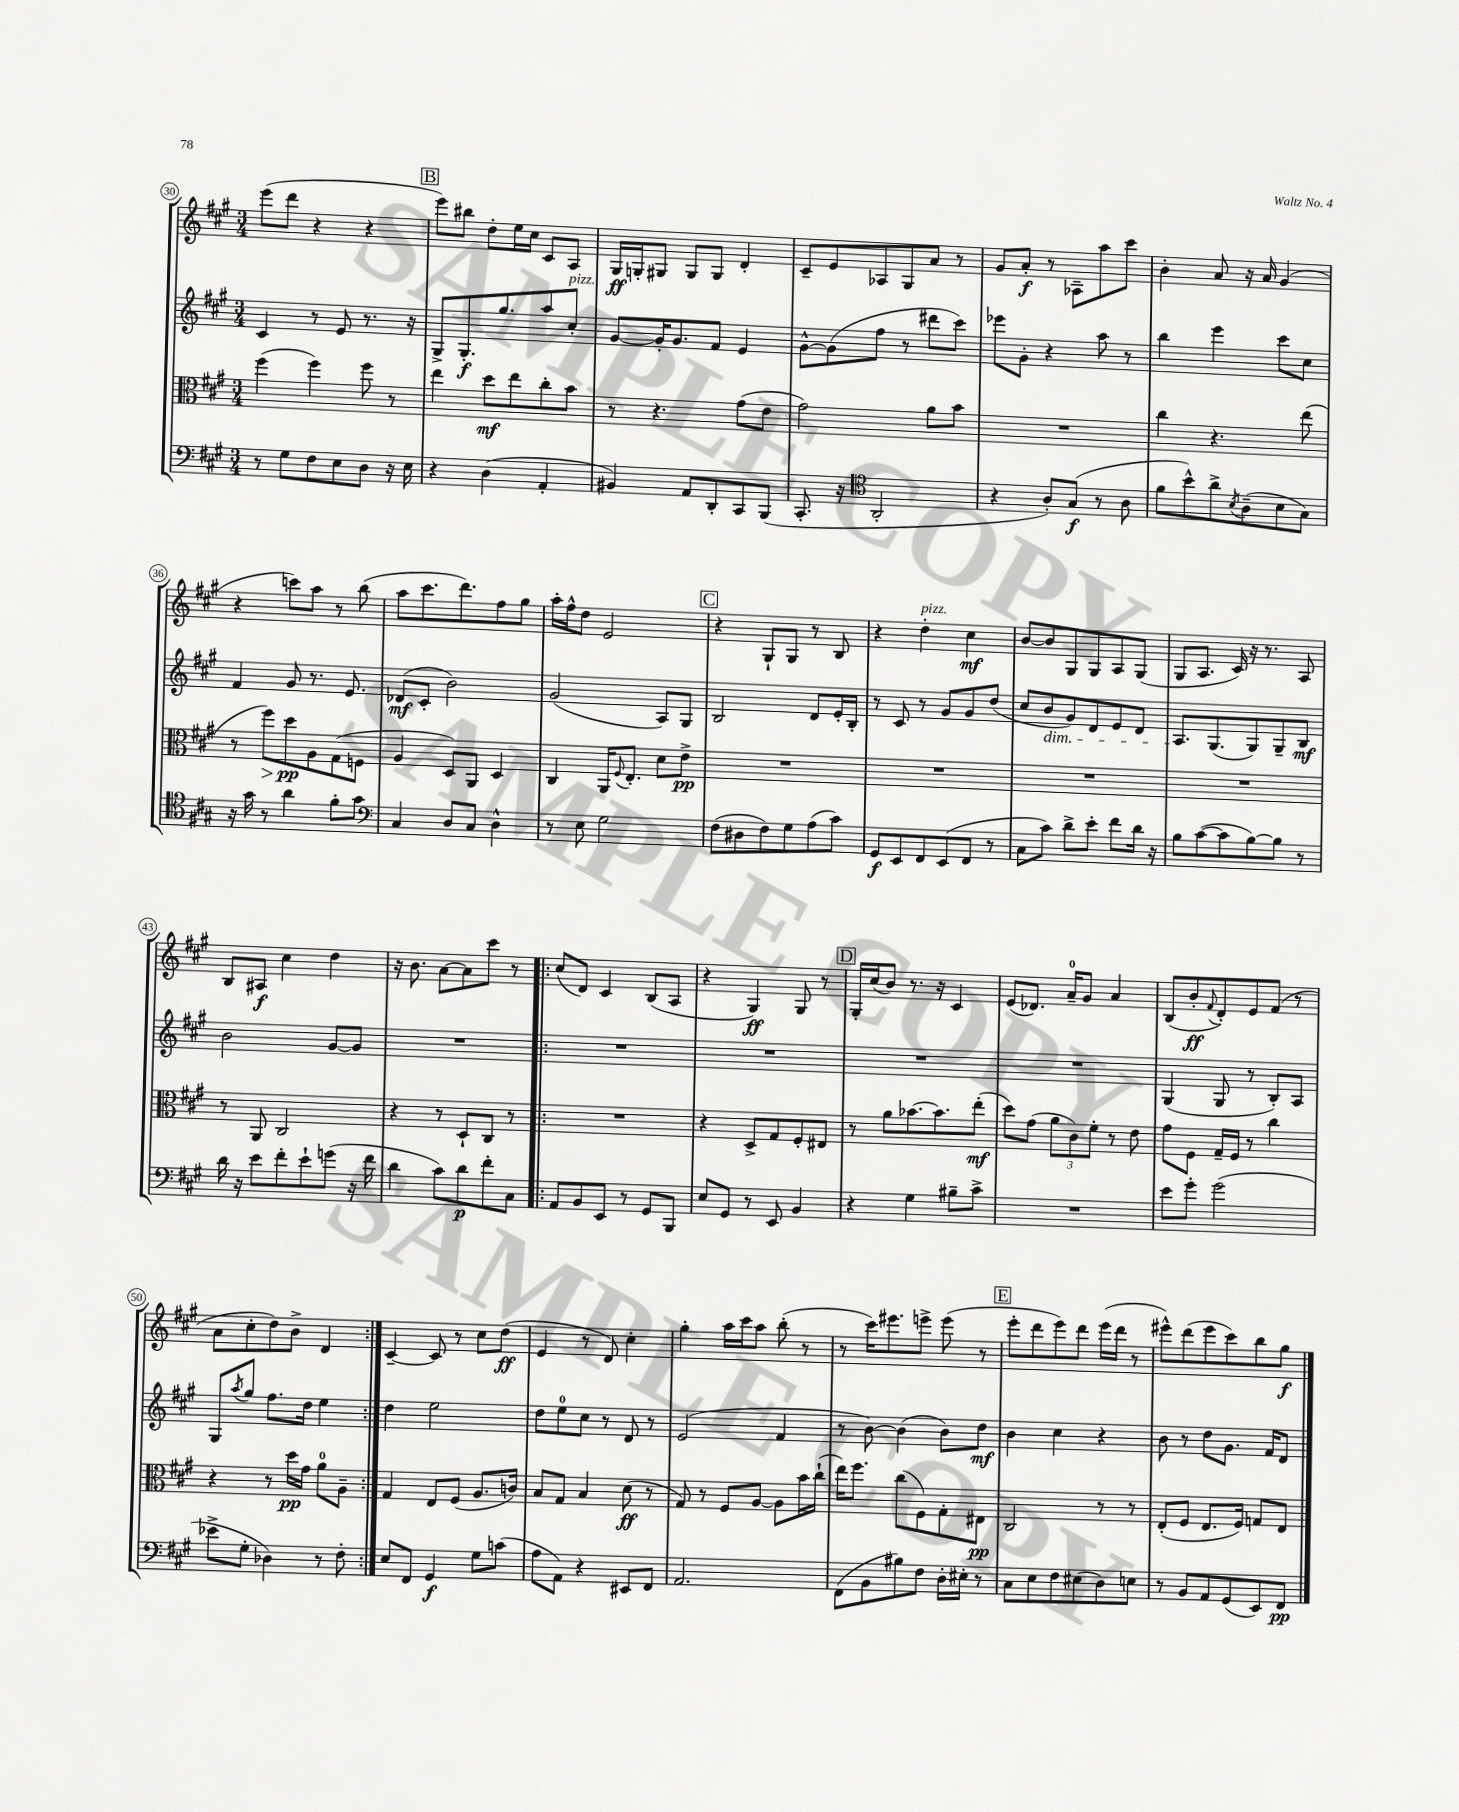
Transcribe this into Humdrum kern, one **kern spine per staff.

**kern	**dynam	**kern	**dynam	**kern	**dynam	**kern	**dynam
*part4	*part4	*part3	*part3	*part2	*part2	*part1	*part1
*staff4	*staff4	*staff3	*staff3	*staff2	*staff2	*staff1	*staff1
*clefF4	*	*clefC3	*	*clefG2	*	*clefG2	*
*k[f#c#g#]	*	*k[f#c#g#]	*	*k[f#c#g#]	*	*k[f#c#g#]	*
*M3/4	*	*M3/4	*	*M3/4	*	*M3/4	*
=30	=30	=30	=30	=30	=30	=30	=30
8r	.	(4ff#\	.	4c#/	.	(8eee\L	.
8G#\L	.	.	.	.	.	8ddd\J	.
8F#\	.	4ff#\)	.	8r	.	4r	.
8E\	.	.	.	8e/	.	.	.
8D\J	.	8ff#\	.	8.r	.	4r	.
16r	.	8r	.	.	.	.	.
16E\	.	.	.	16r	.	.	.
!!LO:REH:place=s1:t=B
=31	=31	=31	=31	=31	=31	=31	=31
4r	.	4ee\	.	8G#^/L	.	8eee\L)	.
.	.	.	.	8.G#'/	f	8bb#X\J	.
(4D\	.	8dd\L	mf	.	.	8dd'\L	.
.	.	.	.	8.gg#/	.	.	.
.	.	8ee\	.	.	.	16ee\L	.
.	.	.	.	.	.	16cc#\JJ	.
4AA'/	.	8cc#'\	.	8aa/	.	8c#/L	.
!	!	!	!	!LO:TX:a:i:t=pizz.	!	!	!
.	.	8b\J	.	8cc#'/J	.	8A/J	.
=32	=32	=32	=32	=32	=32	=32	=32
4BB#X/)	.	8r	.	[8g#/L	.	16G#/LL	ff
.	.	.	.	.	.	16Gn'/J	.
.	.	4.r	.	16g#'/K]	.	8G#X/J	.
.	.	.	.	8.g#/	.	.	.
8AA/L	.	.	.	.	.	8G#/L	.
8DD'/	.	.	.	8f#/J	.	8G#/J	.
8CC#/	.	(8g#\L	.	4e/	.	4d'/	.
(8BBB/J	.	8e\J	.	.	.	.	.
=33	=33	=33	=33	=33	=33	=33	=33
8.CC#'/	.	2g#\)	.	[8g#^^\L	.	8c#~/L	.
.	.	.	.	(8g#\]	.	8e/	.
16r	.	.	.	.	.	.	.
*clefC4	*	*	*	*	*	*	*
2AA'/	.	.	.	8ff#\J	.	8A-X/	.
.	.	.	.	8r	.	8G#/	.
.	.	8a\L	.	8ddd#X\L	.	8a/J	.
.	.	8b\J	.	8ccc#\J)	.	8r	.
=34	=34	=34	=34	=34	=34	=34	=34
4r	.	2.r	.	8eee-X\L	.	8g#/L	.
.	.	.	.	8g#'\J	.	8a'/J	f
8A'/L)	.	.	.	4r	.	8r	.
(8G#/J	f	.	.	.	.	8A-X~\L	.
8r	.	.	.	8aa\	.	8aa\	.
8A\	.	.	.	8r	.	8ccc#\J	.
=35	=35	=35	=35	=35	=35	=35	=35
8f#\L	.	4cc#\	.	4bb\	.	4b'\	.
8b^^\)	.	.	.	.	.	.	.
8a^\	.	4.r	.	4eee\	.	8a/	.
8qB/	.	.	.	.	.	.	.
(8A~\	.	.	.	.	.	16r	.
.	.	.	.	.	.	16a/	.
8B\	.	.	.	8ccc#\L	.	(4g#/	.
8G#\J)	.	(8ee\	.	8cc#\J	.	.	.
!!LO:LB:g=z
=36	=36	=36	=36	=36	=36	=36	=36
16r	.	8r	.	4f#/	.	4r	.
16g#\	.	.	.	.	.	.	.
!	!	!	!LO:HP:b	!	!	!	!
8r	.	8ff#\L)	>	.	.	.	.
4a\	.	8dd\	pp	8g#/	.	8cccn\L)	.
.	.	8A\	]	8.r	.	8aa\J	.
8f#'\L	.	(8G#\	.	.	.	8r	.
.	.	.	.	8.e/	.	.	.
8g#\J	.	8Fn\J	.	.	.	(8bb\	.
=37	=37	=37	=37	=37	=37	=37	=37
*clefF4	*	*	*	*	*	*	*
4C#/	.	4A/	.	(8d-X/L	mf	8aa\L	.
.	.	.	.	8c#'/J	.	8.ccc#\	.
8D/L	.	8D/L)	.	2b\)	.	.	.
.	.	.	.	.	.	8.ddd\)	.
8C#/J	.	8AA/J	.	.	.	.	.
4D^^\	.	4D/	.	.	.	8ff#\	.
.	.	.	.	.	.	8gg#\J	.
=38	=38	=38	=38	=38	=38	=38	=38
8r	.	4C#/	.	(2g#/	.	16aa'\LL	.
.	.	.	.	.	.	16ff#^^\J	.
8E\	.	.	.	.	.	8dd\J	.
2G#\	.	16AA/KL	.	.	.	2e/	.
.	.	8qqF#/	.	.	.	.	.
.	.	8.E'/J	.	.	.	.	.
.	.	8d\L	.	8A/L)	.	.	.
.	.	8e^\J	pp	8G#/J	.	.	.
!!LO:REH:place=s1:t=C
=39	=39	=39	=39	=39	=39	=39	=39
(8F#\L	.	2.r	.	2B/	.	4r	.
8D#X\	.	.	.	.	.	.	.
8F#\)	.	.	.	.	.	8G#`/L	.
8G#\	.	.	.	.	.	8G#/J	.
(8A\	.	.	.	8d/L	.	8r	.
8c#\J)	.	.	.	16e'/L	.	8B/	.
.	.	.	.	16B'/JJ	.	.	.
=40	=40	=40	=40	=40	=40	=40	=40
8GG#/L	f	2.r	.	8r	.	4r	.
8EE/	.	.	.	8c#/	.	.	.
!	!	!	!	!	!	!LO:TX:a:i:t=pizz.	!
8FF#/	.	.	.	8r	.	4dd'\	.
(8EE/	.	.	.	8g#/L	.	.	.
8FF#/J	.	.	.	8g#/	.	4cc#\	mf
8r	.	.	.	(8dd/J	.	.	.
=41	=41	=41	=41	=41	=41	=41	=41
8C#\L	.	2.r	.	8cc#/L	.	[8b/L	.
!	!	!	!	!LO:TX:b:i:t=dim.	!	!	!
8c#\J)	.	.	.	8b/	.	8b/]	.
8d^\L	.	.	.	8g#/)	.	8G#/	.
8e'\J	.	.	.	8d/	.	8G#/	.
8f#\L	.	.	.	8e/	.	8A/	.
16d\Jk	.	.	.	8d/J	.	(8G#/J	.
16r	.	.	.	.	.	.	.
=42	=42	=42	=42	=42	=42	=42	=42
8B\L	.	2.r	.	8.A/L	.	8G#/L	.
([8c#\	.	.	.	.	.	8.A/J	.
.	.	.	.	(8.G#/	.	.	.
8c#\]	.	.	.	.	.	.	.
.	.	.	.	.	.	16c#/)	.
[8B\)	.	.	.	8G#/)	.	16r	.
.	.	.	.	.	.	8.r	.
8B\J]	.	.	.	8G#~/	.	.	.
8r	.	.	.	8B/J	mf	8A/	.
!!LO:LB:g=z
=43	=43	=43	=43	=43	=43	=43	=43
16d\	.	8r	.	2b\	.	8B/L	.
16r	.	.	.	.	.	.	.
8e\L	.	8AA/	.	.	.	8A#X/J	f
8f#'\	.	2C#/	.	.	.	4cc#\	.
8e`\	.	.	.	.	.	.	.
(8gn\J	.	.	.	[8g#/L	.	4dd\	.
16r	.	.	.	8g#/J]	.	.	.
16f#\	.	.	.	.	.	.	.
=44	=44	=44	=44	=44	=44	=44	=44
4d\	.	4r	.	2.r	.	16r	.
.	.	.	.	.	.	8.b\	.
8c#\L)	.	8r	.	.	.	[8a\L	.
8d\	p	8D`/L	.	.	.	8a\]	.
8f#'\	.	8C#/J	.	.	.	8ccc#\J	.
8C#\J	.	8r	.	.	.	8r	.
=45!|:	=45!|:	=45!|:	=45!|:	=45!|:	=45!|:	=45!|:	=45!|:
8AA/L	.	2.r	.	2.r	.	(8cc#/L	.
8BB/	.	.	.	.	.	8d/J)	.
8EE/J	.	.	.	.	.	4c#/	.
8r	.	.	.	.	.	.	.
8GG#/L	.	.	.	.	.	(8B/L	.
8BBB/J	.	.	.	.	.	8A/J	.
=46	=46	=46	=46	=46	=46	=46	=46
8E/L	.	4r	.	2.r	.	4r	.
8GG#/J	.	.	.	.	.	.	.
8r	.	8D^/L	.	.	.	4G#/)	ff
8EE/	.	8G#/	.	.	.	.	.
4BB/	.	8F#'/	.	.	.	8G#/	.
.	.	8E#X/J	.	.	.	8r	.
!!LO:REH:place=s1:t=D
=47	=47	=47	=47	=47	=47	=47	=47
4r	.	8r	.	2.r	.	16G#'/LL	.
.	.	.	.	.	.	(16cc#/J	.
.	.	8a\L	.	.	.	8b/J)	.
4G#\	.	[8.b-X\	.	.	.	8.r	.
.	.	8.b-\]	.	.	.	16r	.
8B#X~\L	.	.	.	.	.	4c#/	.
8c#^\J	.	(8ee'\J	mf	.	.	.	.
=48	=48	=48	=48	=48	=48	=48	=48
2.r	.	8dd\L)	.	2.r	.	(8e/L	.
.	.	(8g#\J	.	.	.	8.d-X/J)	.
.	.	12a\L	.	.	.	.	.
.	.	.	.	.	.	16a~/KL	.
.	.	12c#\)	.	.	.	.	.
.	.	.	.	.	.	8g#/J	.
.	.	12f#'\J	.	.	.	.	.
.	.	8r	.	.	.	4a/	.
.	.	8e\	.	.	.	.	.
=49	=49	=49	=49	=49	=49	=49	=49
8e\L	.	8g#\L	.	(4G#/	.	(8B/L	.
8g#'\J	.	8F#\J	.	.	.	8b'/	ff
.	.	.	.	.	.	8qqf#/	.
(2g#\	.	16G#~/LL	.	8G#/	.	8d'/)	.
.	.	16F#/JJ	.	.	.	.	.
.	.	8r	.	8r	.	8e/	.
.	.	4cc#\	.	8B'/L)	.	(8f#/J	.
.	.	.	.	8A/J	.	8r	.
!!LO:LB:g=z
=50	=50	=50	=50	=50	=50	=50	=50
8e-X^\L	.	4r	.	8G#/L	.	8a\L	.
.	.	.	.	8qaa/	.	.	.
8G#'\J	.	.	.	8gg#/J	.	8cc#'\	.
4D-X\)	.	8r	.	8.ff#\L	.	8dd\)	.
.	.	16dd\LL	pp	.	.	8b^\J	.
.	.	16g#\JJ	.	16dd\Jk	.	.	.
8r	.	8a\L	.	4ee\	.	4d/	.
8F#'\	.	8A~\J	.	.	.	.	.
=51:|!	=51:|!	=51:|!	=51:|!	=51:|!	=51:|!	=51:|!	=51:|!
8E/L	.	4G#/	.	4dd\	.	[4c#~/	.
8FF#/J	.	.	.	.	.	.	.
4GG#/	f	8E/L	.	2ee\	.	8c#/]	.
.	.	(8F#/J	.	.	.	8r	.
8G#\L	.	8.A/L	.	.	.	8cc#\L	.
(8cn\J	.	.	.	.	.	(8dd\J	ff
.	.	16cn/Jk)	.	.	.	.	.
=52	=52	=52	=52	=52	=52	=52	=52
8A\L	.	8B/L	.	8dd\L	.	4e/	.
8AA\J)	.	8G#/J	.	8ee\	.	.	.
4r	.	4B/	.	8cc#\J	.	8r	.
.	.	.	.	8r	.	8d/)	.
8EE#X/L	.	(8d\	ff	8d/	.	4cc#'\	.
8FF#/J	.	8r	.	8r	.	.	.
=53	=53	=53	=53	=53	=53	=53	=53
2.AA/	.	8G#/)	.	(2e/	.	4gg#'\	.
.	.	8r	.	.	.	.	.
.	.	8F#/L	.	.	.	16aa\LL	.
.	.	.	.	.	.	16ccc#\J	.
.	.	[8A/J	.	.	.	8aa\J	.
.	.	8A\L]	.	4f#/	.	(8bb'\	.
.	.	16b\L	.	.	.	8r	.
.	.	(16cc#`\JJ	.	.	.	.	.
=54	=54	=54	=54	=54	=54	=54	=54
(8FF#\L	.	16ee\KL)	.	8r	.	8r	.
.	.	8.ff#\J	.	.	.	.	.
8BB\	.	.	.	[8b\)	.	16ccc#\KL)	.
.	.	.	.	.	.	8.eee#X\	.
8B#X\)	.	(8cc#\L	.	(4b\]	.	.	.
8F#\J	.	8F#\)	.	.	.	8eeen^\J	.
16D'\LL	.	8G#'\	.	8b\L)	.	(8eee\	.
16E#X'\JJ	.	.	.	.	.	.	.
8r	.	8E#X\J	pp	8dd\J	mf	8r	.
!!LO:REH:place=s1:t=E
=55	=55	=55	=55	=55	=55	=55	=55
8C#\L	.	2C#/	.	4b\	.	8eee'\L	.
8E\	.	.	.	.	.	8ddd\	.
8F#\	.	.	.	4cc#\	.	8eee\)	.
(8E#X\	.	.	.	.	.	8ddd\J	.
8D\)	.	8r	.	4r	.	(16eee\LL	.
.	.	.	.	.	.	16ddd\JJ	.
8En\J	.	8r	.	.	.	8r	.
=56	=56	=56	=56	=56	=56	=56	=56
8r	.	(8E'/L	.	8b\	.	8eee#X^^\L)	.
8BB/L	.	8F#/J	.	8r	.	(8ddd\	.
8AA/	.	8.E/L	.	8dd\L	.	8eee#\	.
(8GG#/	.	.	.	8.g#\J	.	8ccc#\)	.
.	.	16F#/Jk)	.	.	.	.	.
8EE/)	.	8Gn/L	.	.	.	8bb\	.
.	.	.	.	16f#/KL	.	.	.
8FF#/J	pp	8E/J	.	8d/J	.	8gg#\J	f
==	==	==	==	==	==	==	==
*-	*-	*-	*-	*-	*-	*-	*-
